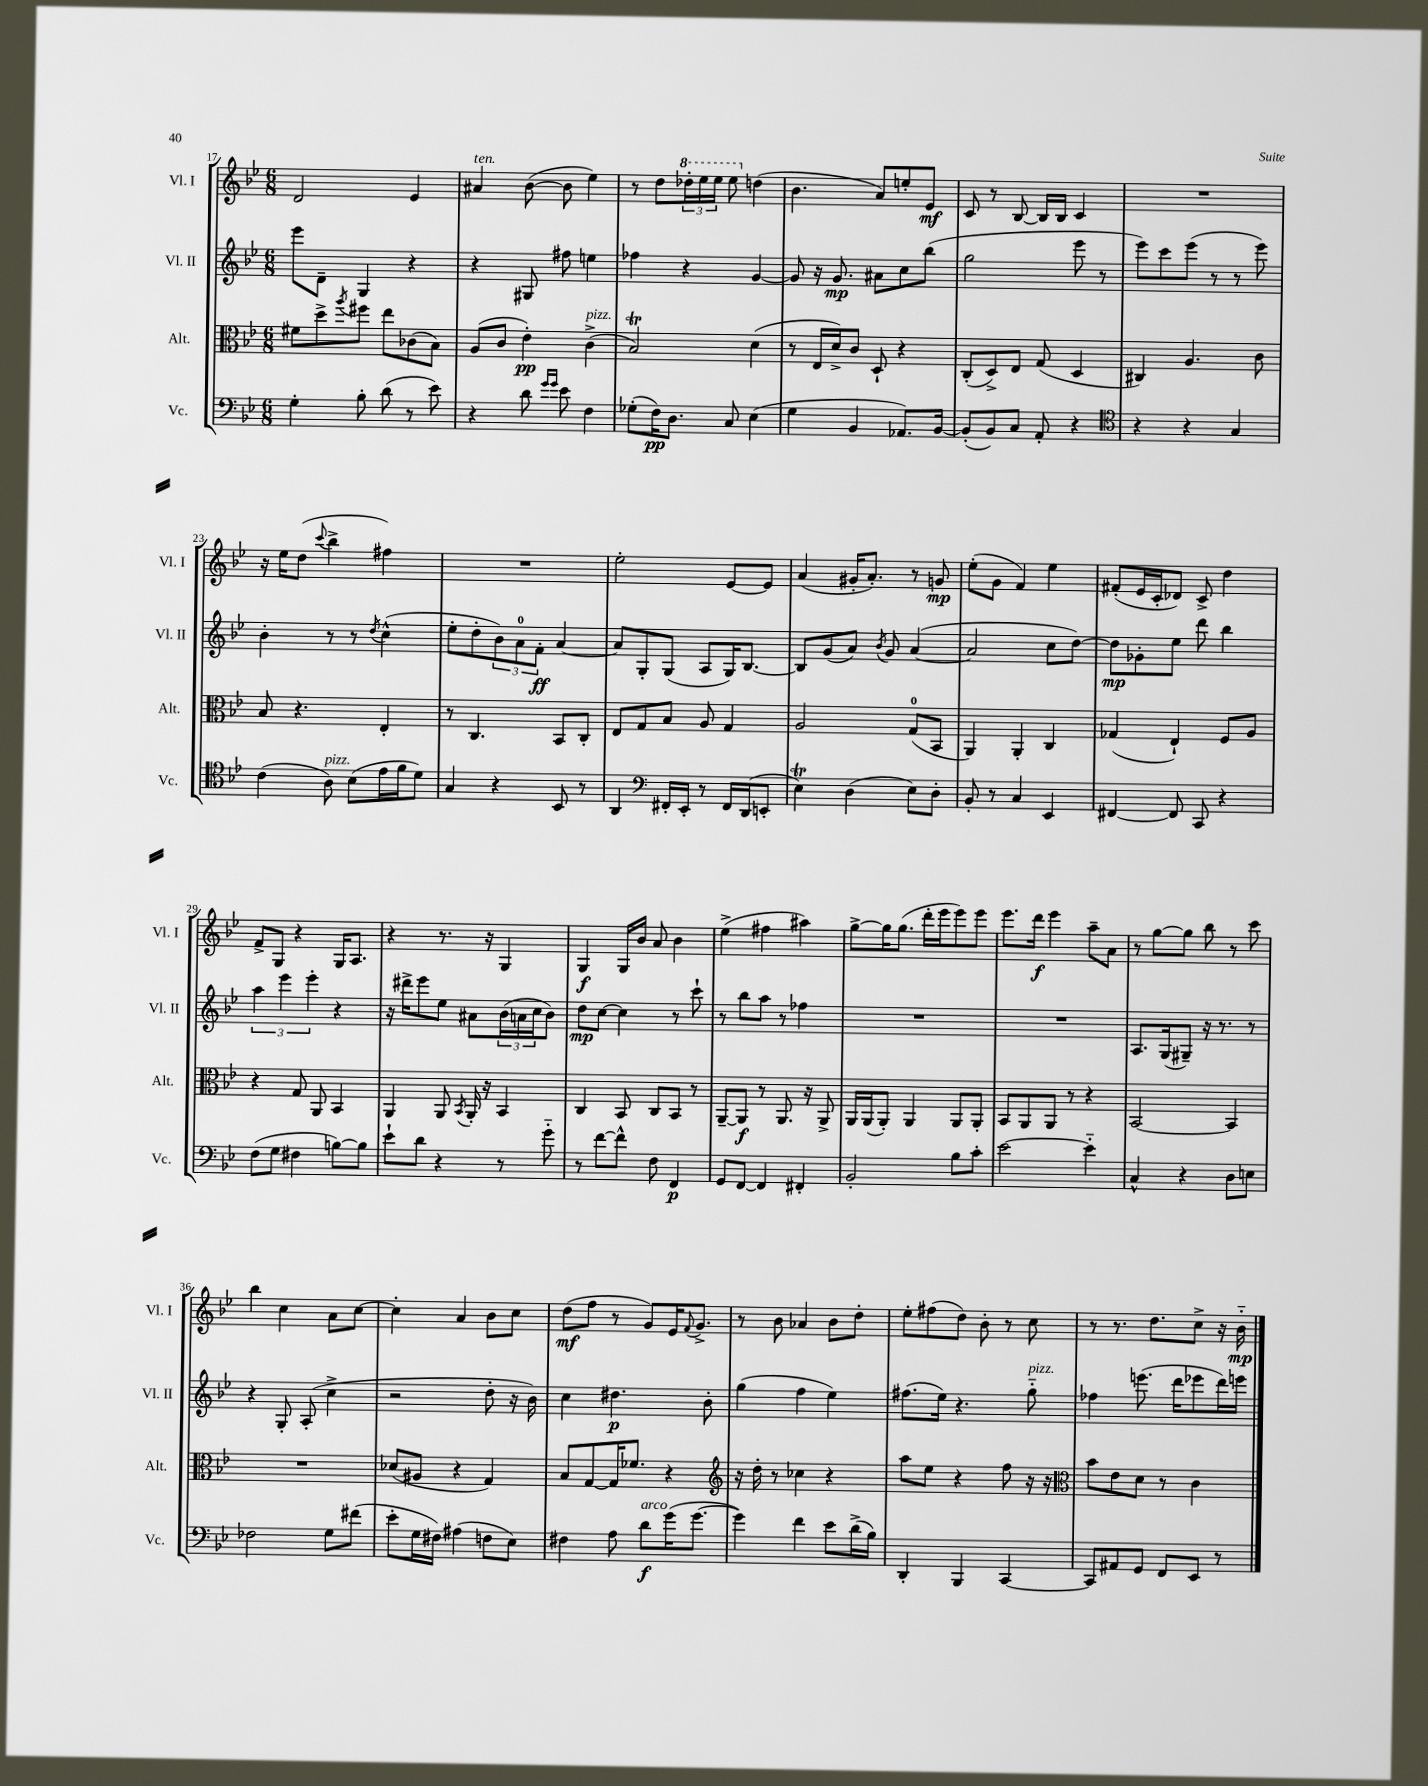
<<
\new StaffGroup <<
\new Staff = "s0" \with { instrumentName = "Vl. I" shortInstrumentName = "Vl. I" } {
    \clef treble \key bes \major \numericTimeSignature \time 6/8
    d'2 ees'4 |
    ais'4^\markup { \italic "ten." } bes'8~( bes'8 ees''4) |
    r8 d''8 \tuplet 3/2 { \ottava #1 des'''16-. ees'''16 ees'''16 } ees'''8 \ottava #0 d''!4( |
    bes'4. a'8) e''8-. ees'8\mf |
    c'8 r8 bes8~ bes16 bes16 c'4 |
    R2. |
    r16 ees''16 d''8( \appoggiatura { c'''8 } bes''4-> fis''4) |
    R2. |
    ees''2-. ees'8~ ees'8 |
    a'4( gis'16-. a'8.-.) r8 g'8\mp |
    ees''8-.( g'8 f'4) ees''4 |
    fis'8-.( ees'16 c'16-. des'8) c'8-> d''4 |
    f'8-> g8 r4 g16 a8. |
    r4 r8. r16 g4 |
    g4\f g16 bes'16 a'8 bes'4 |
    ees''4->( fis''4 ais''4) |
    g''8~-> g''16 g''8.( d'''16-. ees'''16 ees'''8) ees'''8 |
    ees'''8. d'''16\f ees'''4 a''8-- a'8 |
    r8 g''8~ g''8 bes''8 r8 c'''8 |
    bes''4 c''4 a'8 c''8~ |
    c''4-. a'4 bes'8 c''8 |
    d''8\mf( f''8 r8 g'8) ees'16 \appoggiatura { f'8 } g'8.-> |
    r8 bes'8 aes'4 bes'8 d''8-. |
    ees''8-. fis''8( d''8) bes'8-. r8 c''8 |
    r8 r8. d''8. c''8-> r16 bes'16-_\mp \bar "|." |
}
\new Staff = "s1" \with { instrumentName = "Vl. II" shortInstrumentName = "Vl. II" } {
    \clef treble \key bes \major \numericTimeSignature \time 6/8
    ees'''8 d'8-- g4 r4 |
    r4 gis8 fis''8 e''4 |
    fes''4 r4 g'4~ |
    g'8 r16 g'8.\mp ais'8 c''8 bes''8( |
    g''2 ees'''8 r8 |
    ees'''8) c'''8 ees'''8( r8 r8 ees'''8) |
    bes'4-. r8 r8 \acciaccatura { d''8 } c''4-^( |
    ees''8-. d''8-. \tuplet 3/2 { bes'8) a'8-0 f'8-.\ff } a'4~ |
    a'8 g8-. g8( a8 g16) bes8.~ |
    bes8 g'8( a'8) \acciaccatura { bes'8 } g'8 a'4~( |
    a'2 c''8 d''8~) |
    d''8\mp ges'8-. ees''8 d'''8 bes''4 |
    \tuplet 3/2 { a''4 ees'''4 ees'''4-. } r4 |
    r16 dis'''16-> ees'''8 ees''8 ais'8 \tuplet 3/2 { bes'16( a'16 c''16 } bes'8) |
    d''8\mp c''8~ c''4 r8 c'''8-! |
    r8 bes''8 a''8 r8 fes''4 |
    R2. |
    R2. |
    a8. g16( gis8--) r16 r8. r8 |
    r4 g8-. a8-.( c''4-> |
    r2 d''8-. r16 bes'16) |
    c''4 dis''4.\p bes'8-. |
    g''4( f''4 ees''4) |
    fis''8.( ees''16) r4. g''8-_^\markup { \italic "pizz." } |
    fes''4 e'''8.( d'''16 ees'''8 d'''16) e'''16 \bar "|." |
}
\new Staff = "s2" \with { instrumentName = "Alt." shortInstrumentName = "Alt." } {
    \clef alto \key bes \major \numericTimeSignature \time 6/8
    fis'8 d''8-> \acciaccatura { a''8 } fis''8 ees''8 ces'8( bes8) |
    a8( c'8 ees'4-.\pp) c'4->^\markup { \italic "pizz." }( |
    bes2\trill) d'4( |
    r8 ees16 d'16->) c'8 d8-! r4 |
    c8-.( d8->) ees8 g8( d4 |
    cis4) a4. c'8 |
    bes8 r4. ees4-. |
    r8 c4. bes,8 c8-. |
    ees8 g8 bes8 a8 g4 |
    a2 g8-0( bes,8 |
    a,4) a,4-. c4 |
    ges4( ees4-!) f8 a8 |
    r4 g8 a,8 bes,4 |
    a,4 a,8 \acciaccatura { bes,8 } a,16-. r16 bes,4 |
    c4 bes,8 c8 bes,8 r8 |
    a,8~-- a,8\f r8 a,8. r16 a,8-> |
    a,16 a,16( a,8-.) a,4 a,8 a,8-. |
    bes,8 a,8 a,8 r8 r4 |
    bes,2~ bes,4 |
    R2. |
    des'8( ais8 r4 g4) |
    bes8 g8~ g16 fes'8. r4 |
    \clef treble r16 d''16-. r8 ces''4 r4 |
    a''8 ees''8 r4 f''8 r16 r16 |
    \clef alto bes'8 ees'8 d'8 r8 c'4 \bar "|." |
}
\new Staff = "s3" \with { instrumentName = "Vc." shortInstrumentName = "Vc." } {
    \clef bass \key bes \major \numericTimeSignature \time 6/8
    g4-. bes8-. d'8( r8 ees'8) |
    r4 d'8 \grace { g'16 g'16 } ees'8 f4 |
    ges8-.( f16\pp) d8. c8 ees4( |
    g4 bes,4 aes,8.) bes,16~ |
    bes,8-.( bes,8) c8 a,8-. r4 |
    \clef tenor r4 r4 g4 |
    c'4( a8^\markup { \italic "pizz." }) bes8( ees'16 f'16 d'8) |
    g4 r4 bes,8 r8 |
    a,4 \clef bass fis,16-. ees,16-. r8 fis,16 d,16( e,8-. |
    ees4\trill) d4( ees8) d8-. |
    bes,8-. r8 c4 ees,4 |
    fis,4~ fis,8 c,8 r4 |
    f8( g8 fis4 b8~) b8 |
    ees'8-! d'8 r4 r8 g'8-_ |
    r8 f'8~ f'8-^ f8 f,4\p |
    g,8 f,8~ f,4 fis,4-. |
    bes,2-. bes8 c'8-. |
    ees'2~ ees'4-_ |
    c4-^ r4 d8 e8 |
    fes2 g8 fis'8( |
    ees'8-. g16 fis16) ais4( f8 ees8) |
    fis4 a8 d'8\f^\markup { \italic "arco" } g'16( g'8.~ |
    g'4) f'4 ees'8 d'16->( bes16) |
    d,4-. bes,,4 c,4~ |
    c,8 ais,8 g,8 f,8 ees,8 r8 \bar "|." |
}
>>
>>
\layout { \context { \Score currentBarNumber = #17 } }
